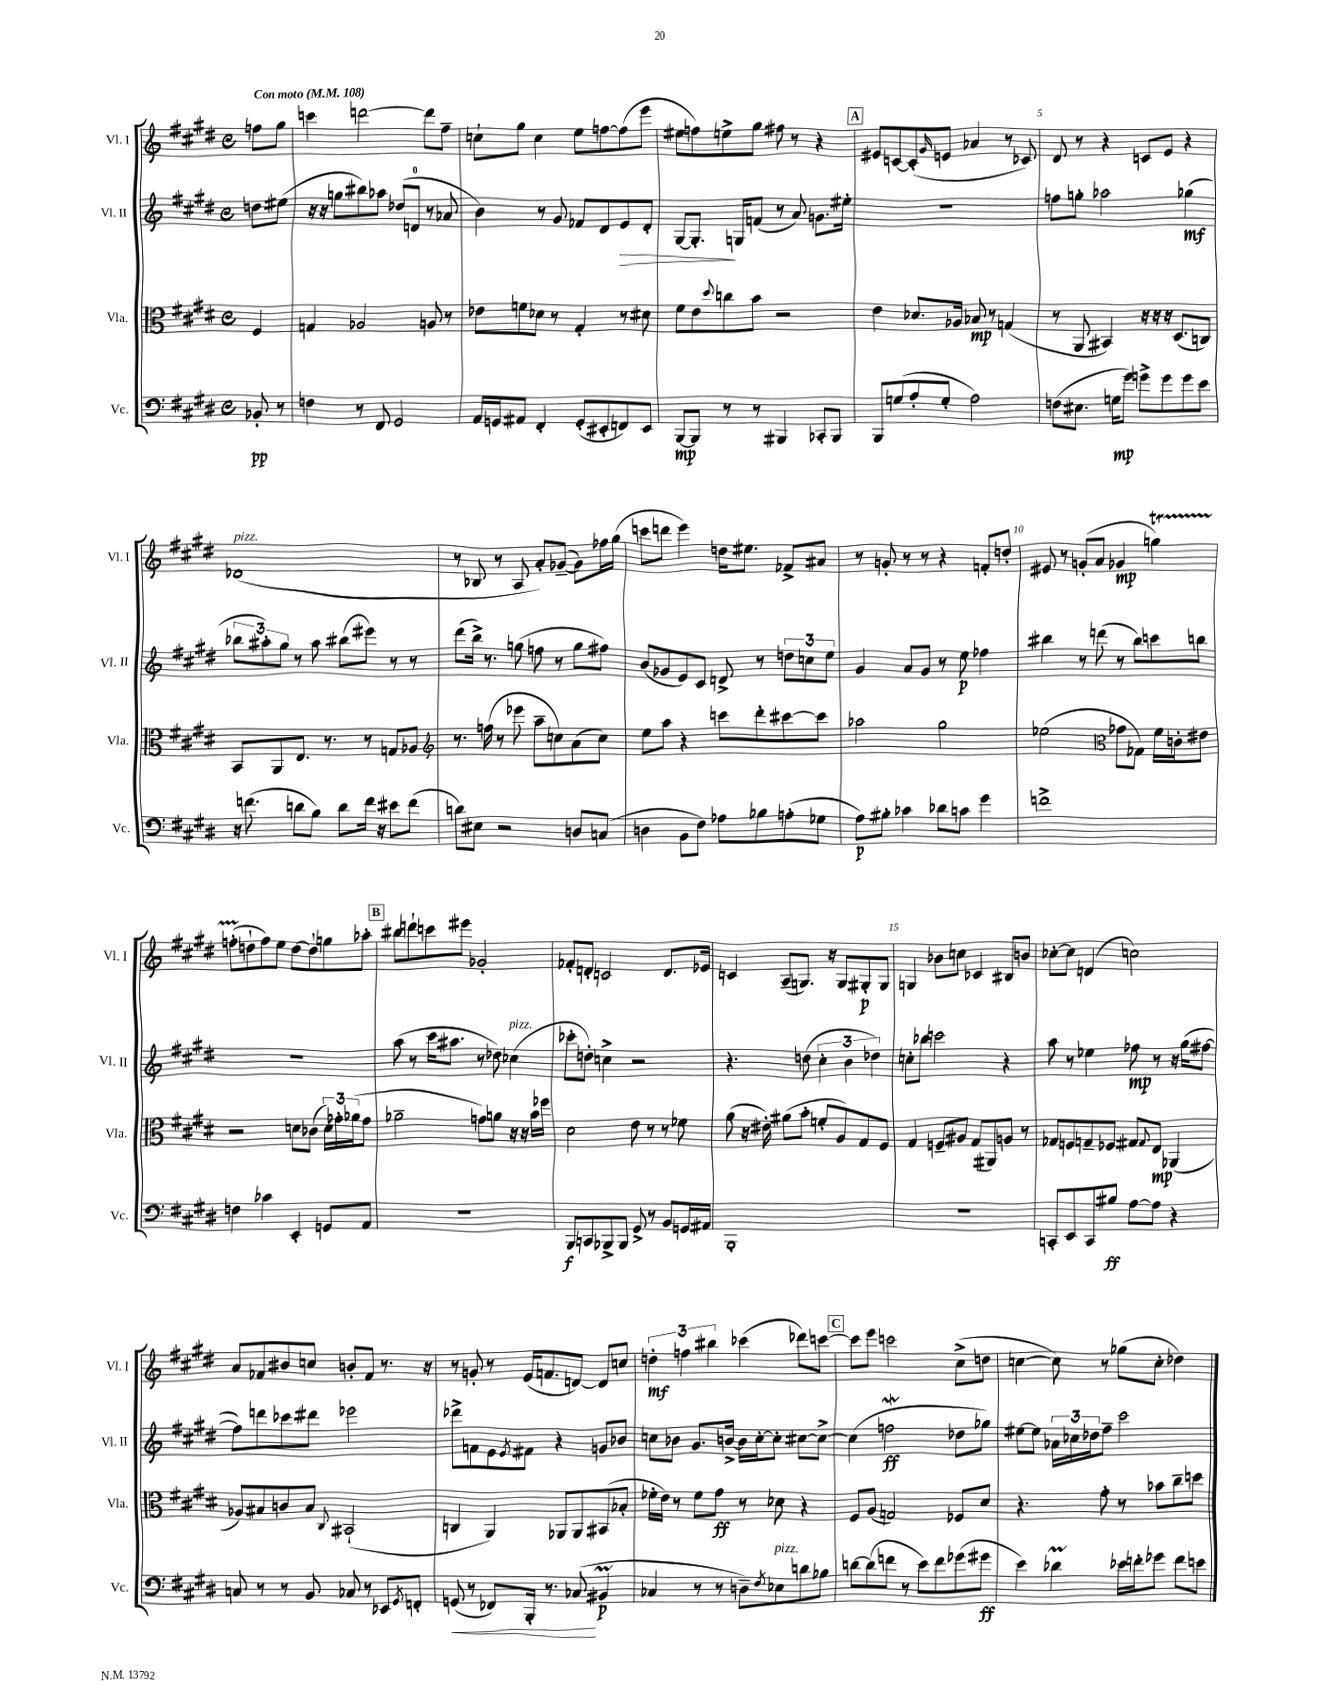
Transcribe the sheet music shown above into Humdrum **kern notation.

**kern	**dynam	**kern	**dynam	**kern	**dynam	**kern	**dynam
*part4	*part4	*part3	*part3	*part2	*part2	*part1	*part1
*staff4	*staff4	*staff3	*staff3	*staff2	*staff2	*staff1	*staff1
*I"Vc.	*	*I"Vla.	*	*I"Vl. II	*	*I"Vl. I	*
*I'Vc.	*	*I'Vla.	*	*I'Vl. II	*	*I'Vl. I	*
*clefF4	*	*clefC3	*	*clefG2	*	*clefG2	*
*k[f#c#g#d#]	*	*k[f#c#g#d#]	*	*k[f#c#g#d#]	*	*k[f#c#g#d#]	*
*M4/4	*	*M4/4	*	*M4/4	*	*M4/4	*
*met(c)	*	*met(c)	*	*met(c)	*	*met(c)	*
*MM108	*	*MM108	*	*MM108	*	*MM108	*
=	=	=	=	=	=	=	=
!	!	!	!	!	!	!LO:TX:a:B:t=Con moto	!
8BB-X'/	pp	4F#/	.	8ddn\L	.	8ffn\L	.
8r	.	.	.	(8ee#X\J	.	8gg#\J	.
=1	=1	=1	=1	=1	=1	=1	=1
4Fn\	.	4Gn/	.	16r	.	4cccn\	.
.	.	.	.	16r	.	.	.
.	.	.	.	8ggn\L	.	.	.
8r	.	2A-X/	.	8bb#X\)	.	[2dddn\	.
8FF#/	.	.	.	8aa-X\J	.	.	.
2GG#/	.	.	.	(8dd-X/L	.	.	.
.	.	.	.	8dn/J	.	.	.
.	.	8An/	.	8r	.	8ddd\L]	.
.	.	8r	.	8a-X/	.	8ff#~\J	.
=2	=2	=2	=2	=2	=2	=2	=2
16AA/LL	.	8e-X\L	.	4b\)	.	8ccn`\L	.
16GGn/J	.	.	.	.	.	.	.
8AA#X/J	.	8fn\	.	.	.	8gg#\J	.
4FF#'/	.	8d-X\J	.	8r	.	4cc\	.
.	.	8r	.	8g#/	.	.	.
(8GG'/L	.	4G#'/	.	8f-X/L	.	8ee\L	.
8EE#X'/	.	.	.	8d#/	.	[8ffn\	.
!	!	!	!	!	!LO:HP:b	!	!
8FFn/)	.	8r	.	8e/	>	(8ff\]	.
8EE#/J	.	8d#X\	.	8d#'/J	.	8eee\J	.
=3	=3	=3	=3	=3	=3	=3	=3
[8BBB/L	mp	8f#\L	.	[8G#/L	.	8ee#X\L	.
8BBB/J]	.	8e\	.	8.G#'/J]	.	8ffn\)	.
.	.	8qqdd#/	.	.	.	.	.
8r	.	8ccn\	.	.	.	8een^\	.
.	.	.	.	16Gn/KL	]	.	.
8r	.	8b\J	.	(8fn/J	.	8gg#\J	.
4BBB#X/	.	2r	.	8r	.	8ff#X\	.
.	.	.	.	8a/)	.	8r	.
8CC-X'/L	.	.	.	8.gn\L	.	4r	.
8BBB#/J	.	.	.	.	.	.	.
.	.	.	.	16ee#X'\Jk	.	.	.
!!LO:REH:place=s1:t=A
=4	=4	=4	=4	=4	=4	=4	=4
8BBB/L	.	4e\	.	1r	.	8e#X/L	.
(8Gn/	.	.	.	.	.	[8cn/	.
8A'/	.	8.d-X/L	.	.	.	(8c'/]	.
.	.	.	.	.	.	16qqg#/	.
8G'/J	.	.	.	.	.	8en/J	.
.	.	16A-X/Jk	.	.	.	.	.
2A\)	.	8B-X/	mp	.	.	4a-X/	.
.	.	8r	.	.	.	.	.
.	.	(4Gn/	.	.	.	8r	.
.	.	.	.	.	.	8c-X/)	.
=5	=5	=5	=5	=5	=5	=5	=5
(8Fn\L	.	8r	.	8ffn\L	.	8d#/	.
8.E#X\J	.	8AA/	.	8ggn'\J	.	8r	.
.	.	4BB#X/)	.	2aa-X\	.	4r	.
16Gn\KL	mp	.	.	.	.	.	.
8g#\J)	.	.	.	.	.	.	.
8gn^\L	.	16r	.	.	.	8cn/L	.
.	.	16r	.	.	.	.	.
8g\	.	16r	.	.	.	8e/J	.
.	.	(8.D#/L	.	.	.	.	.
8g\	.	.	.	(4gg-X\	mf	4r	.
8e\J	.	8Cn/J)	.	.	.	.	.
!!LO:LB:g=z
=6	=6	=6	=6	=6	=6	=6	=6
!	!	!	!	!	!	!LO:TX:a:i:t=pizz.	!
16r	.	8BB/L	.	12bb-X\L	.	(1d-X	.
(8.fn\	.	.	.	.	.	.	.
.	.	.	.	12aa#X'\)	.	.	.
.	.	8AA/	.	.	.	.	.
.	.	.	.	12gg#\J	.	.	.
8dn\L	.	8.E/J	.	8r	.	.	.
8B\J)	.	.	.	8aa#\	.	.	.
.	.	8.r	.	.	.	.	.
8d\L	.	.	.	(8bb#X\L	.	.	.
16f\Jk	.	8r	.	8eee#X\J)	.	.	.
16r	.	.	.	.	.	.	.
8e#X\L	.	8Gn/L	.	8r	.	.	.
(8f\J	.	8A-X/J	.	8r	.	.	.
=7	=7	=7	=7	=7	=7	=7	=7
*	*	*clefG2	*	*	*	*	*
8dn\L)	.	8.r	.	(8ddd#\L	.	8r	.
8E#X\J	.	.	.	16bb^\Jk)	.	8B-X/	.
.	.	(16ffn\	.	8.r	.	.	.
2r	.	8r	.	.	.	8r	.
.	.	8eee-X\	.	(8ggn\	.	8A/	.
.	.	8aa~\L	.	8ffn\	.	8a'/L)	.
.	.	8ccn\)	.	8r	.	([8g-X~/J	.
8Dn/L	.	(8a\	.	8gg\L	.	8g-\L])	.
(8Cn/J	.	8cc\J)	.	8ff#X\J)	.	16ff-X\L	.
.	.	.	.	.	.	(16gg#\JJ	.
=8	=8	=8	=8	=8	=8	=8	=8
4Dn\	.	8ee\L	.	(8b/L	.	8cccn\L	.
.	.	8aa\J	.	8g-X/	.	8dddn\J	.
8BB\L	.	4r	.	8e/)	.	4eee\)	.
8F#\J)	.	.	.	8c#/J	.	.	.
8A-X\L	.	8cccn\L	.	8dn^/	.	16ddn\KL	.
.	.	.	.	.	.	8.ee#X\J	.
8B-X\	.	8ddd#'\	.	8r	.	.	.
(8An'\	.	[8ccc#X\	.	12ddn\L	.	8f-X^/L	.
.	.	.	.	12ccn\	.	.	.
8G-X\J	.	8ccc#\J]	.	.	.	8a#X/J	.
.	.	.	.	12ee\J	.	.	.
=9	=9	=9	=9	=9	=9	=9	=9
8A\L)	p	2aa-X\	.	4g#/	.	8r	.
8B#X'\J	.	.	.	.	.	8gn'/	.
4c-X\	.	.	.	8a/L	.	8r	.
.	.	.	.	8g#/J	.	8r	.
8d-X\L	.	2gg#\	.	8r	.	4r	.
8cn\J	.	.	.	8ee\	p	.	.
4g#\	.	.	.	4ff-X\	.	8fn'/L	.
.	.	.	.	.	.	8ddn'/J	.
=10	=10	=10	=10	=10	=10	=10	=10
1fn^	.	(2ee-X\	.	4bb#X\	.	8e#X/	.
.	.	.	.	.	.	8r	.
.	.	.	.	8r	.	(8gn'/L	.
.	.	.	.	(8dddn\	.	8a/J	.
*	*	*clefC3	*	*	*	*	*
.	.	8g-X\L	.	8r	.	4g-X/	mp
.	.	8G-X\J)	.	8bb#\L)	.	.	.
.	.	16f#\LL	.	8cccn\	.	4ggnT\)	.
.	.	16cn'\J	.	.	.	.	.
.	.	8e#X\J	.	8bbn\J	.	.	.
!!LO:LB:g=z
=11	=11	=11	=11	=11	=11	=11	=11
4Fn\	.	2r	.	1r	.	(8ffnTTT'\L	.
.	.	.	.	.	.	8ddn`\	.
4c-X\	.	.	.	.	.	8ff\)	.
.	.	.	.	.	.	8ee\J	.
4EE'/	.	8dn\L	.	.	.	[8dd\L	.
.	.	(8c-X\J	.	.	.	8dd`\]	.
8GGn/L	.	24d\LL)	.	.	.	8ggn\	.
.	.	24g-X'\	.	.	.	.	.
.	.	(24a-X\J	.	.	.	.	.
8AA/J	.	8g-\J	.	.	.	8aa-X'\J	.
!!LO:REH:place=s1:t=B
=12	=12	=12	=12	=12	=12	=12	=12
1r	.	2a-X~\	.	(8aa\	.	8bb#X\L	.
.	.	.	.	8r	.	8dddn`\	.
.	.	.	.	16ccc#\KL	.	8cccn\	.
.	.	.	.	8.aa#X\J	.	.	.
.	.	.	.	.	.	8eee#X\J	.
.	.	8gn\L)	.	8r	.	2g-X'/	.
.	.	8an\J	.	8dd-X\)	.	.	.
!	!	!	!	!LO:TX:a:i:t=pizz.	!	!	!
.	.	16r	.	(4cc-X\	.	.	.
.	.	16r	.	.	.	.	.
.	.	16b\LL	.	.	.	.	.
.	.	16ff-X\JJ	.	.	.	.	.
=13	=13	=13	=13	=13	=13	=13	=13
8BBB/L	f	2d#\	.	8ccc-X'\L	.	8f-X'/L	.
8CCn/	.	.	.	8ddn'\J)	.	8dn'/J	.
8BBB-X^/	.	.	.	4ccn^\	.	2cn/	.
8BBB-/J	.	.	.	.	.	.	.
8GG#^/	.	8e\	.	2r	.	.	.
8r	.	8r	.	.	.	.	.
8BB/L	.	8r	.	.	.	8.d/L	.
16GGn/L	.	8f-X\	.	.	.	.	.
16AA#X/JJ	.	.	.	.	.	16e-X/Jk	.
=14	=14	=14	=14	=14	=14	=14	=14
1BBB'	.	(8a\	.	4.r	.	4cn/	.
.	.	16r	.	.	.	.	.
.	.	16e#X'\)	.	.	.	.	.
.	.	(8a#X\L	.	.	.	(8A~/L	.
.	.	8b'\J	.	(8ddn\	.	8.Gn/J)	.
.	.	8fn'/L	.	6cc#'\	.	.	.
.	.	.	.	.	.	16r	.
.	.	8A/)	.	.	.	8G/L	.
.	.	.	.	6b\	.	.	.
.	.	8G#/	.	.	.	8G#X'/	p
.	.	.	.	6dd-X\)	.	.	.
.	.	8F#/J	.	.	.	8G#/J	.
=15	=15	=15	=15	=15	=15	=15	=15
1r	.	4G#/	.	8ccn'\L	.	4Gn/	.
.	.	.	.	8bb-X\J	.	.	.
.	.	8Fn~/L	.	2cccn\	.	8b-X\L	.
.	.	8A#X/J	.	.	.	8ccn\J	.
.	.	(8G#/L	.	.	.	4c-X/	.
.	.	8AA#X/)	.	.	.	.	.
.	.	8An/J	.	4r	.	8B#X/L	.
.	.	8r	.	.	.	8bn/J	.
=16	=16	=16	=16	=16	=16	=16	=16
8CCn'/L	.	8G-X/L	.	8aa\	.	[8cc-X'\L	.
8EE/	.	8Fn/	.	8r	.	8cc-\J]	.
8CC/	.	8Gn~/	.	4ee-X\	.	(4dn/	.
8B#X/J	ff	8F-X/J	.	.	.	.	.
[8A\L	.	8G#X/L	.	8ff-X\	mp	2ccn\)	.
.	.	8qqG#/	.	.	.	.	.
8A\J]	.	8E/J	mp	8r	.	.	.
4r	.	(4AA-X/	.	16r	.	.	.
.	.	.	.	(16gg#\KL	.	.	.
.	.	.	.	[8ff#X\J	.	.	.
!!LO:LB:g=z
=17	=17	=17	=17	=17	=17	=17	=17
8Cn/	.	8A-X/L)	.	8ff#\L])	.	8a/L	.
8r	.	8B#X/	.	8dddn\	.	8f-X/	.
8r	.	8cn/	.	8ccc-X\	.	8b#X/	.
8BB/	.	8B#/J	.	8ddd#X\J	.	8ccn/J	.
.	.	8qqC#/	.	.	.	.	.
8C-X/	.	(2BB#X`/	.	2eee-X\	.	8bn'/L	.
8r	.	.	.	.	.	8f-/J	.
8EE-X/L	.	.	.	.	.	8.r	.
8qGG#/	.	.	.	.	.	.	.
8FFn'/J	.	.	.	.	.	.	.
.	.	.	.	.	.	16r	.
=18	=18	=18	=18	=18	=18	=18	=18
!	!LO:HP:b	!	!	!	!	!	!
(8GGn/	<	4Cn/	.	8ddd-X^\L	.	8r	.
8r	.	.	.	8fn\	.	8gn'/	.
8FF-X/L)	.	4AA/)	.	8e\	.	8r	.
.	.	.	.	8qe/	.	.	.
16BBB'/Jk	.	.	.	8f#X\J	.	(16e/KL	.
8.r	.	.	.	.	.	8.fn/	.
.	.	8AA-X/L	.	4r	.	.	.
(8C-X/	.	8AA-/	.	.	.	[8dn/J)	.
4BB#Xm/	[ p	(8BB#X/	.	8gn/L	.	8d/L]	.
.	.	8B-X'/J	.	8b-X/J	.	8ccn/J	.
=19	=19	=19	=19	=19	=19	=19	=19
4C-X/	.	16f-X'\LL	.	8ccn\L	.	6ddn'\	mf
.	.	16e\JJ)	.	.	.	.	.
.	.	8r	.	8b-X\J	.	.	.
.	.	.	.	.	.	6ffn\	.
8r	.	8f-\L	.	8.g#/L	.	.	.
.	.	.	.	.	.	6bb#X\	.
8r	.	8g#\J	ff	.	.	.	.
.	.	.	.	[16bn^/Jk	.	.	.
8Dn~\L)	.	8r	.	16b\LL]	.	(4ccc-X\	.
.	.	.	.	[16cc'\J	.	.	.
8qF#/	.	.	.	.	.	.	.
!LO:TX:a:i:t=pizz.	!	!	!	!	!	!	!
8E-X\	.	8d-X\	.	8cc'\J]	.	.	.
8dn\	.	4r	.	[8cc#X\L	.	8ddd-X\L)	.
8B-X\J	.	.	.	8cc#^\J_	.	[8cccn\J	.
!!LO:REH:place=s1:t=C
=20	=20	=20	=20	=20	=20	=20	=20
[8dn\L	.	8F#/L	.	(4cc#\]	.	8ccc\L]	.
(8d\]	.	(8A/J	.	.	.	8eee\J	.
8fn\J	.	2Gn/)	.	2ffnw\	ff	2cccn\	.
8r	.	.	.	.	.	.	.
8e\L)	.	.	.	.	.	.	.
8f\	.	.	.	.	.	.	.
(8g-X\	.	8F-X/L	.	8dd-X\L	.	(8cc#^\L	.
8g#X\J	ff	8d#/J	.	8gg-X\J)	.	8ddn\J	.
=21	=21	=21	=21	=21	=21	=21	=21
4e\)	.	4.r	.	[8ee#X\L	.	[4ccn\	.
.	.	.	.	8ee#\J]	.	.	.
4d-XM\	.	.	.	24a-X\LL	.	8cc\])	.
.	.	.	.	24cc-X\	.	.	.
.	.	.	.	24dd-X\J	.	.	.
.	.	8g#'\	.	8ff#~\J	.	8r	.
16e-X\LL	.	8r	.	2ccc#\	.	(8gg-X\L	.
16fn'\J	.	.	.	.	.	.	.
8g-X\J	.	8b-X\L	.	.	.	8cc'\J	.
8f\L	.	8cc#~\	.	.	.	4dd-X\)	.
8en\J	.	8ddn\J	.	.	.	.	.
==	==	==	==	==	==	==	==
*-	*-	*-	*-	*-	*-	*-	*-
